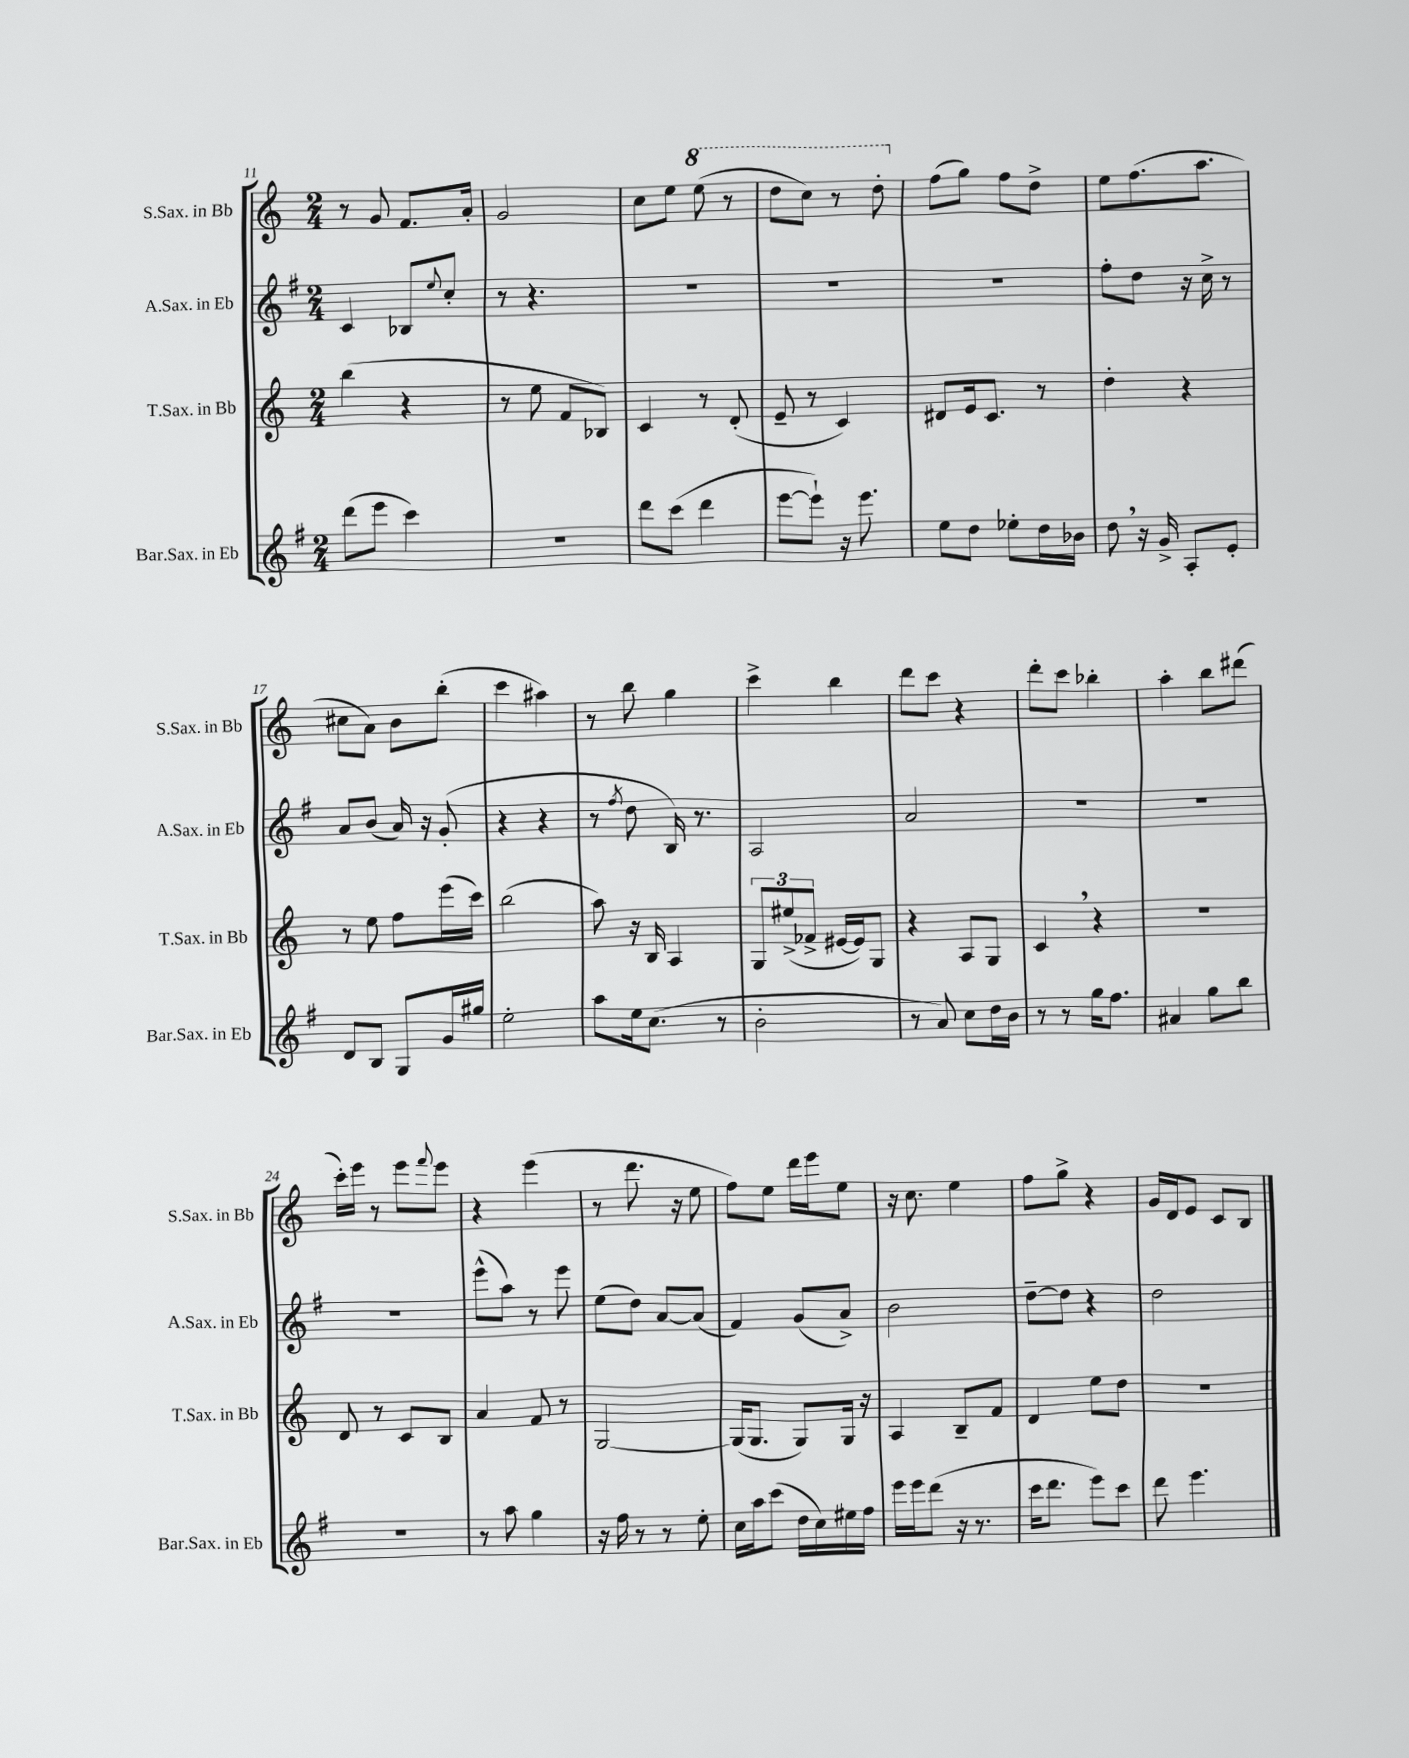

**kern	**kern	**kern	**kern
*staff4	*staff3	*staff2	*staff1
*clefG2	*clefG2	*clefG2	*clefG2
*k[f#]	*k[]	*k[f#]	*k[]
*M2/4	*M2/4	*M2/4	*M2/4
(8ddd\L	(4bb\	4c/	8r
8eee\J	.	.	8g/
4ccc\)	4r	8B-/L	8.f/L
.	.	8qqee/	.
.	.	8cc'/J	.
.	.	.	16a'/Jk
=	=	=	=
2r	8r	8r	2g/
.	8ee\	4.r	.
.	8f/L	.	.
.	8B-/J)	.	.
=	=	=	=
8ddd\L	4c/	2r	8cc\L
(8ccc\J	.	.	8ee\J
4ddd\	8r	.	(8eee\
.	(8d'/	.	8r
=	=	=	=
[8eee\L	8e~/	2r	8ddd\L
8eee`\]J)	8r	.	8ccc\J)
16r	4c/)	.	8r
8.eee\	.	.	.
.	.	.	8ddd'\
=	=	=	=
8ee\L	8d#/L	2r	(8ff\L
8dd\J	16e/k	.	8gg\J)
.	8.c/J	.	.
8ee-'\L	.	.	8ff\L
16dd\L	8r	.	8dd^\J
16b-\JJ	.	.	.
=	=	=	=
8dd\	4dd'\	8ff#'\L	8ee\L
16r	.	8dd\J	(8.ff\
16g^/	.	.	.
8A'/L	4r	16r	.
.	.	16cc^\	8.aa\J
8e'/J	.	8r	.
=	=	=	=
8d/L	8r	8a/L	8cc#\L
8B/J	8ee\	(8b/J	8a\J)
8G/L	8ff\L	16a/)	8b\L
.	.	16r	.
16g/L	(16eee\L	(8g'/	(8bb'\J
16gg#/JJ	16ccc\JJ)	.	.
=	=	=	=
2ee'\	(2bb\	4r	4ccc\
.	.	4r	4aa#\)
=	=	=	=
8aa\L	8aa\)	8r	8r
.	.	8qff#/	.
16ee\k	16r	8dd\	8bb\
(8.cc\J	16B/	.	.
.	4A/	16B/)	4gg\
.	.	8.r	.
8r	.	.	.
=	=	=	=
2b'\	12G/L	2A/	4ccc^\
.	(12ee#^/	.	.
.	12f-^/J	.	.
.	[16e#/LL	.	4bb\
.	16e#/]J)	.	.
.	8G/J	.	.
=	=	=	=
8r	4r	2a/	8ddd\L
8a/)	.	.	8ccc\J
8cc\L	8A/L	.	4r
16dd\L	8G/J	.	.
16b\JJ	.	.	.
=	=	=	=
8r	4c/	2r	8ddd'\L
8r	.	.	8ccc\J
16gg\LK	4r	.	4bb-'\
8.ff#\J	.	.	.
=	=	=	=
4a#/	2r	2r	4aa'\
8gg\L	.	.	8bb\L
8bb\J	.	.	(8ddd#\J
=	=	=	=
2r	8d/	2r	16ccc'\LL)
.	.	.	16eee\JJ
.	8r	.	8r
.	8c/L	.	8eee\L
.	.	.	8qqfff/
.	8B/J	.	8eee\J
=	=	=	=
8r	4a/	(8eee^^\L	4r
8aa\	.	8aa\J)	.
4gg\	8f/	8r	(4eee\
.	8r	8eee\	.
=	=	=	=
16r	[2G/	(8ee\L	8r
16ff#\	.	.	.
8r	.	8dd\J)	8.ddd\
8r	.	[8a/L	.
.	.	.	16r
8ee'\	.	(8a/]J	8ee\
=	=	=	=
16cc\LL	(16G/]LK	4f#/)	8ff\L)
16aa\J	8.G/J	.	.
(8ccc\J	.	.	8ee\J
16dd\LL	8G/L)	(8g/L	16ddd\LL
16cc\)	.	.	16eee\J
16ee#\	16G/Jk	8a^/J)	8ee\J
16ff#\JJ	16r	.	.
=	=	=	=
16eee\LL	4A/	2b\	16r
16eee\J	.	.	8.cc\
(8ddd\J	.	.	.
16r	8B~/L	.	4ee\
8.r	.	.	.
.	8f/J	.	.
=	=	=	=
16ccc\LK	4d/	[8dd~\L	8ff\L
8.ddd\J	.	.	.
.	.	8dd\]J	8gg^\J
8eee\L)	8ee\L	4r	4r
8ccc\J	8dd\J	.	.
=	=	=	=
8ddd\	2r	2dd\	16g/LL
.	.	.	16d/J
4.eee\	.	.	8e/J
.	.	.	8c/L
.	.	.	8B/J
==	==	==	==
*-	*-	*-	*-
